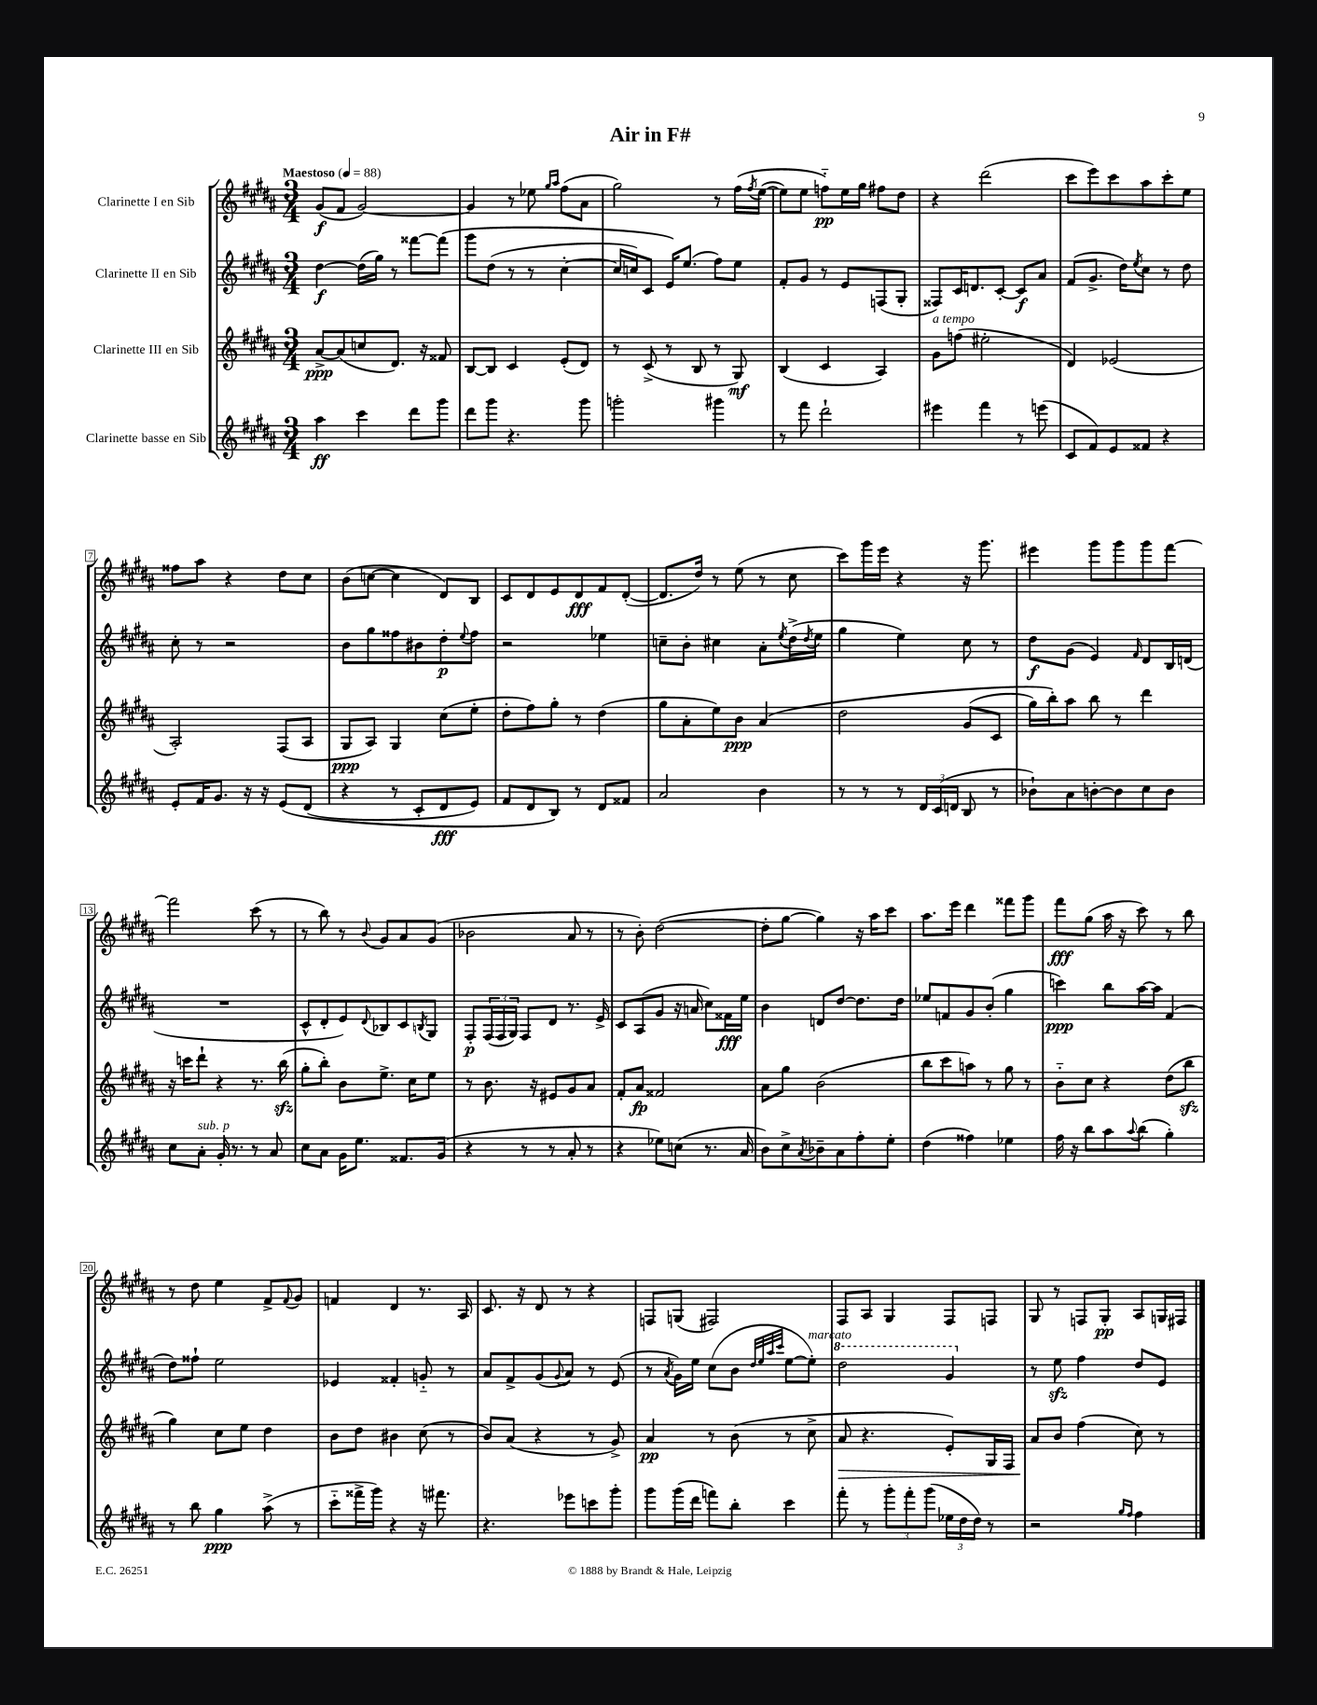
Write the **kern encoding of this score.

**kern	**kern	**kern	**kern
*staff4	*staff3	*staff2	*staff1
*clefG2	*clefG2	*clefG2	*clefG2
*k[f#c#g#d#a#]	*k[f#c#g#d#a#]	*k[f#c#g#d#a#]	*k[f#c#g#d#a#]
*M3/4	*M3/4	*M3/4	*M3/4
*MM88	*MM88	*MM88	*MM88
4aa#\	[8a#^/L	[4dd#\	(8g#/L
.	(8a#/]	.	8f#/J
4ccc#\	8cc/	(16dd#\]LL	[2g#/)
.	.	16gg#\JJ)	.
.	8.d#/J)	8r	.
8ddd#\L	.	[8fff##\L	.
.	16r	.	.
8ggg#\J	8f##/	&(8fff##\]J	.
=	=	=	=
8ddd#\L	[8B/L	8ggg#\L	4g#/]
8ggg#\J	8B/]J	(8dd#\J	.
4.r	4c#/	8r	8r
.	.	8r	8ee-\
.	.	.	16qqgg#/LL
.	.	.	16qqaa#/JJ
.	(8e'/L	[4cc#'\	(8ff#\L
8ggg#\	8d#/J)	.	8a#\J
=	=	=	=
2ggg'\	8r	16cc#/]LL	2gg#\)
.	.	16cc/J)	.
.	(8c#^/	8c#/J	.
.	8r	16e/LK&)	.
.	.	(8.ee/J	.
.	8B/	.	.
4ggg#\	8r	8ff#\L)	8r
.	8G#/)	8ee\J	&(16ff#\LL
.	.	.	8qff#/
.	.	.	([16ee\JJ
=	=	=	=
8r	(4B/	8f#'/L	8ee\]L)
8fff#\	.	8g#/J	8ee\J
2ddd#`\	4c#/	8r	8ff'~\L&)
.	.	8e/L	16ee\L
.	.	.	16gg#\JJ
.	4A#/)	(8F/	8ff#\L
.	.	8G#'/J	8dd#\J
=	=	=	=
4eee#\	8g#\L	8F##/L)	4r
.	(8ff\J	16c#/K	.
.	.	8.d/	.
4fff#\	2ee#'\	.	(2ddd#\
.	.	[8c#'/J	.
8r	.	8c#/]L	.
(8eee\	.	8a#/J	.
=	=	=	=
8c#/L	4d#/)	(8f#/L	8ccc#\L
8f#/)	.	8.g#^/J	8eee\)
8e/	(2e-/	.	8ccc#\
.	.	16dd#\LK)	.
.	.	8qee/	.
8f##/J	.	8cc#\J	8aa#\
4r	.	8r	8ccc#'\
.	.	8dd#\	8ee\J
=	=	=	=
8e'/L	2A#'/)	8cc#'\	8ff##\L
16f#/K	.	8r	8aa#\J
8.g#/J	.	.	.
.	.	2r	4r
16r	.	.	.
16r	.	.	.
&(8e/L	(8F#/L	.	8dd#\L
(8d#/J	8A#/J	.	8cc#\J
=	=	=	=
4r	8G#/L	8b\L	(8b\L
.	8A#/J)	8gg#\	[8cc\J
8r	4G#/	8ff##\	4cc\]
8c#'/L	.	8b#\	.
8d#/	(8cc#\L	8dd#'\	8d#/L)
.	.	8qqee/	.
8e/J)	8ee'\J	8ff##\J	8B/J
=	=	=	=
8f#/L	8dd#'\L	2r	8c#/L
8d#/	8ff#\)	.	8d#/
8B/J&)	8gg#'\J	.	8e/
8r	8r	.	8d#/
8d#/L	(4dd#\	4ee-\	8f#/
8f##/J	.	.	([8d#'/J
=	=	=	=
2a#/	8gg#\L	8cc~\L	8.d#/]L
.	8a#'\	8b'\J	.
.	.	.	16dd#/Jk)
.	8ee\)	4cc#\	8r
.	8b\J	.	(8ee\
4b\	&(4a#/	8a#'\L	8r
.	.	8qee/	.
.	.	(16dd#^\L	8cc#\
.	.	8qdd#/	.
.	.	16ee\JJ	.
=	=	=	=
8r	2dd#\	4gg#\	8ccc#\L)
8r	.	.	16ggg#\L
.	.	.	16eee\JJ
8r	.	4ee\)	4r
24d#/LL	.	.	.
(24c#/	.	.	.
24d/JJ	.	.	.
8B/	(8g#/L	8cc#\	16r
.	.	.	8.ggg#\
8r	8c#/J	8r	.
=	=	=	=
8b-`\L)	16gg#\LL)	8dd#\L	4eee#\
.	16bb'\J&)	.	.
8a#\	8aa#\J	(8g#\J	.
[8b'\	8bb\	4e/)	8ggg#\L
8b\]	8r	.	8ggg#\
.	.	16qqf#/	.
8cc#\	4ddd#\	8d#/L	8ggg#\
8b\J	.	16B/L	[8fff#\J
.	.	(16d/JJ	.
=	=	=	=
8cc#\L	16r	2.r	2fff#\]
.	16ccc\LK	.	.
8a#'\J	8ddd#`\J	.	.
16g#'/	4r	.	.
8.r	.	.	.
8r	8.r	.	(8ccc#\
8a#/	.	.	8r
.	(16bb\	.	.
=	=	=	=
8cc#\L	8gg#'\L	8c#^^/L	8r
8a#\J	8bb'\J)	8d#'/	8bb\)
16g#\LK	8b\L	8e/)	8r
8.ee\J	.	.	.
.	.	8qqd#/	8qqb/
.	8.ee^\J	8B-/	8g#/L
8.f##/L	.	8c#/	8a#/
.	16cc#\LK	.	.
.	.	8qB/	.
.	8ee\J	8G#/J	(8g#/J
(16g#/Jk	.	.	.
=	=	=	=
4r	8r	8F#'/L	2b-\
.	8.b\	(24F#/L	.
.	.	24F#/	.
.	.	24G#/JJ)	.
8r	.	8F#/L	.
.	16r	.	.
8r	8e#/L	8d#/J	.
8a#'/	8g#/	8.r	8a#/
8r	8a#/J	.	8r
.	.	16e^/	.
=	=	=	=
4r	8f#'/L	8c#/L	8r
.	8a#/J	(8A#/	8b'\)
8ee-\L)	2f##/	8g#/J	([2dd#\
(8cc\J	.	16r	.
.	.	16a/	.
8.r	.	8cc#\L)	.
.	.	16f##\L	.
16a#/	.	16ee\JJ	.
=	=	=	=
8b\L)	8a#\L	4b\	8dd#'\]L
8cc#^\	8gg#\J	.	[8gg#\J
8qa#/	.	.	.
8b-~\	(2b\	8d/L	4gg#\])
8a#\	.	[8dd#/J	.
8ff#'\	.	8.dd#\]L	16r
.	.	.	16aa#\LK
8ee'\J	.	.	8ccc#\J
.	.	16dd#\Jk	.
=	=	=	=
(4dd#\	8bb\L	8ee-/L	8.aa#\L
.	8ccc#\	8f/	.
.	.	.	16eee\Jk
4ff##\)	8aa\J)	8g#/	4ddd#\
.	8r	(8b'/J	.
4ee-\	8gg#\	4gg#\	8fff##\L
.	8r	.	8ggg#\J
=	=	=	=
16ff#\	8b'~\L	4ccc\)	8fff#\L
16r	.	.	.
8bb\L	8cc#\J	.	(8gg#\J
8aa#\	4r	8bb\L	16aa#\
.	.	.	16r
8qqaa#/	.	.	.
(8bb\J	.	[16aa#\L	8ccc#\)
.	.	16aa#\]JJ	.
4gg#'\)	(8dd#\L	(4f#/	8r
.	8bb\J	.	8bb\
=	=	=	=
8r	4gg#\)	8dd#\L)	8r
8bb\	.	8ff##`\J	8dd#\
4gg#\	8cc#\L	2ee\	4ee\
.	8ee\J	.	.
(8aa#^\	4dd#\	.	8f#^/L
.	.	.	8qqf#/
8r	.	.	8g#/J
=	=	=	=
8ccc#'~\L	8b\L	4e-/	4f/
16fff##^\L	8dd#\J	.	.
16ggg#\JJ)	.	.	.
4r	4b#\	4f##'/	4d#/
16r	(8cc#\	8g'~/	8.r
8.fff#\	.	.	.
.	8r	8r	.
.	.	.	16A#/
=	=	=	=
4.r	8b/L)	8a#/L	8.c#/
.	(8a#/J	8f#^/	.
.	.	.	16r
.	4r	(8g#/	8d#/
.	.	8qqg#/	.
8eee-\L	.	8a#/J)	8r
8ccc\	8r	8r	4r
8ggg#'\J	8g#^/)	(8e/	.
=	=	=	=
8ggg#\L	4a#/	8r	8F/L
.	.	8qa#/	.
(16ggg#\L	.	16g#\LL)	(8G/J
16ddd#\JJ	.	16ee\JJ	.
8fff\L)	8r	(8cc#\L	2F#/)
8bb'\J	(8b\	8b\J	.
.	.	32qqdd#/LLL	.
.	.	32qqee/	.
.	.	32qqaa#/	.
.	.	32qqccc#/JJJ	.
4ccc#\	8r	[8ee\L	.
.	8cc#^\	8ee'\]J)	.
=	=	=	=
8fff#'\	8a#/	2ddd#\	8F#/L
8r	4.r	.	8A#/J
12ggg#'\L	.	.	4G#/
12fff#'\	.	.	.
(12ggg#\J	.	.	.
24ee-\LL	8e'/L)	4gg#/	8F#/L
24dd#\	.	.	.
24dd#\JJ)	.	.	.
8r	16G#/L	.	8F/J
.	16F#/JJ	.	.
=	=	=	=
2r	8a#/L	8r	8G#/
.	8b/J	8ee\	8r
.	(4ff#\	4ff#\	8F/L
.	.	.	8G#'/J
16qqgg#/LL	.	.	.
16qqff#/JJ	.	.	.
4ff#\	8cc#\)	8dd#/L	8A#/L
.	8r	8e/J	16G/L
.	.	.	16F#/JJ
==	==	==	==
*-	*-	*-	*-
